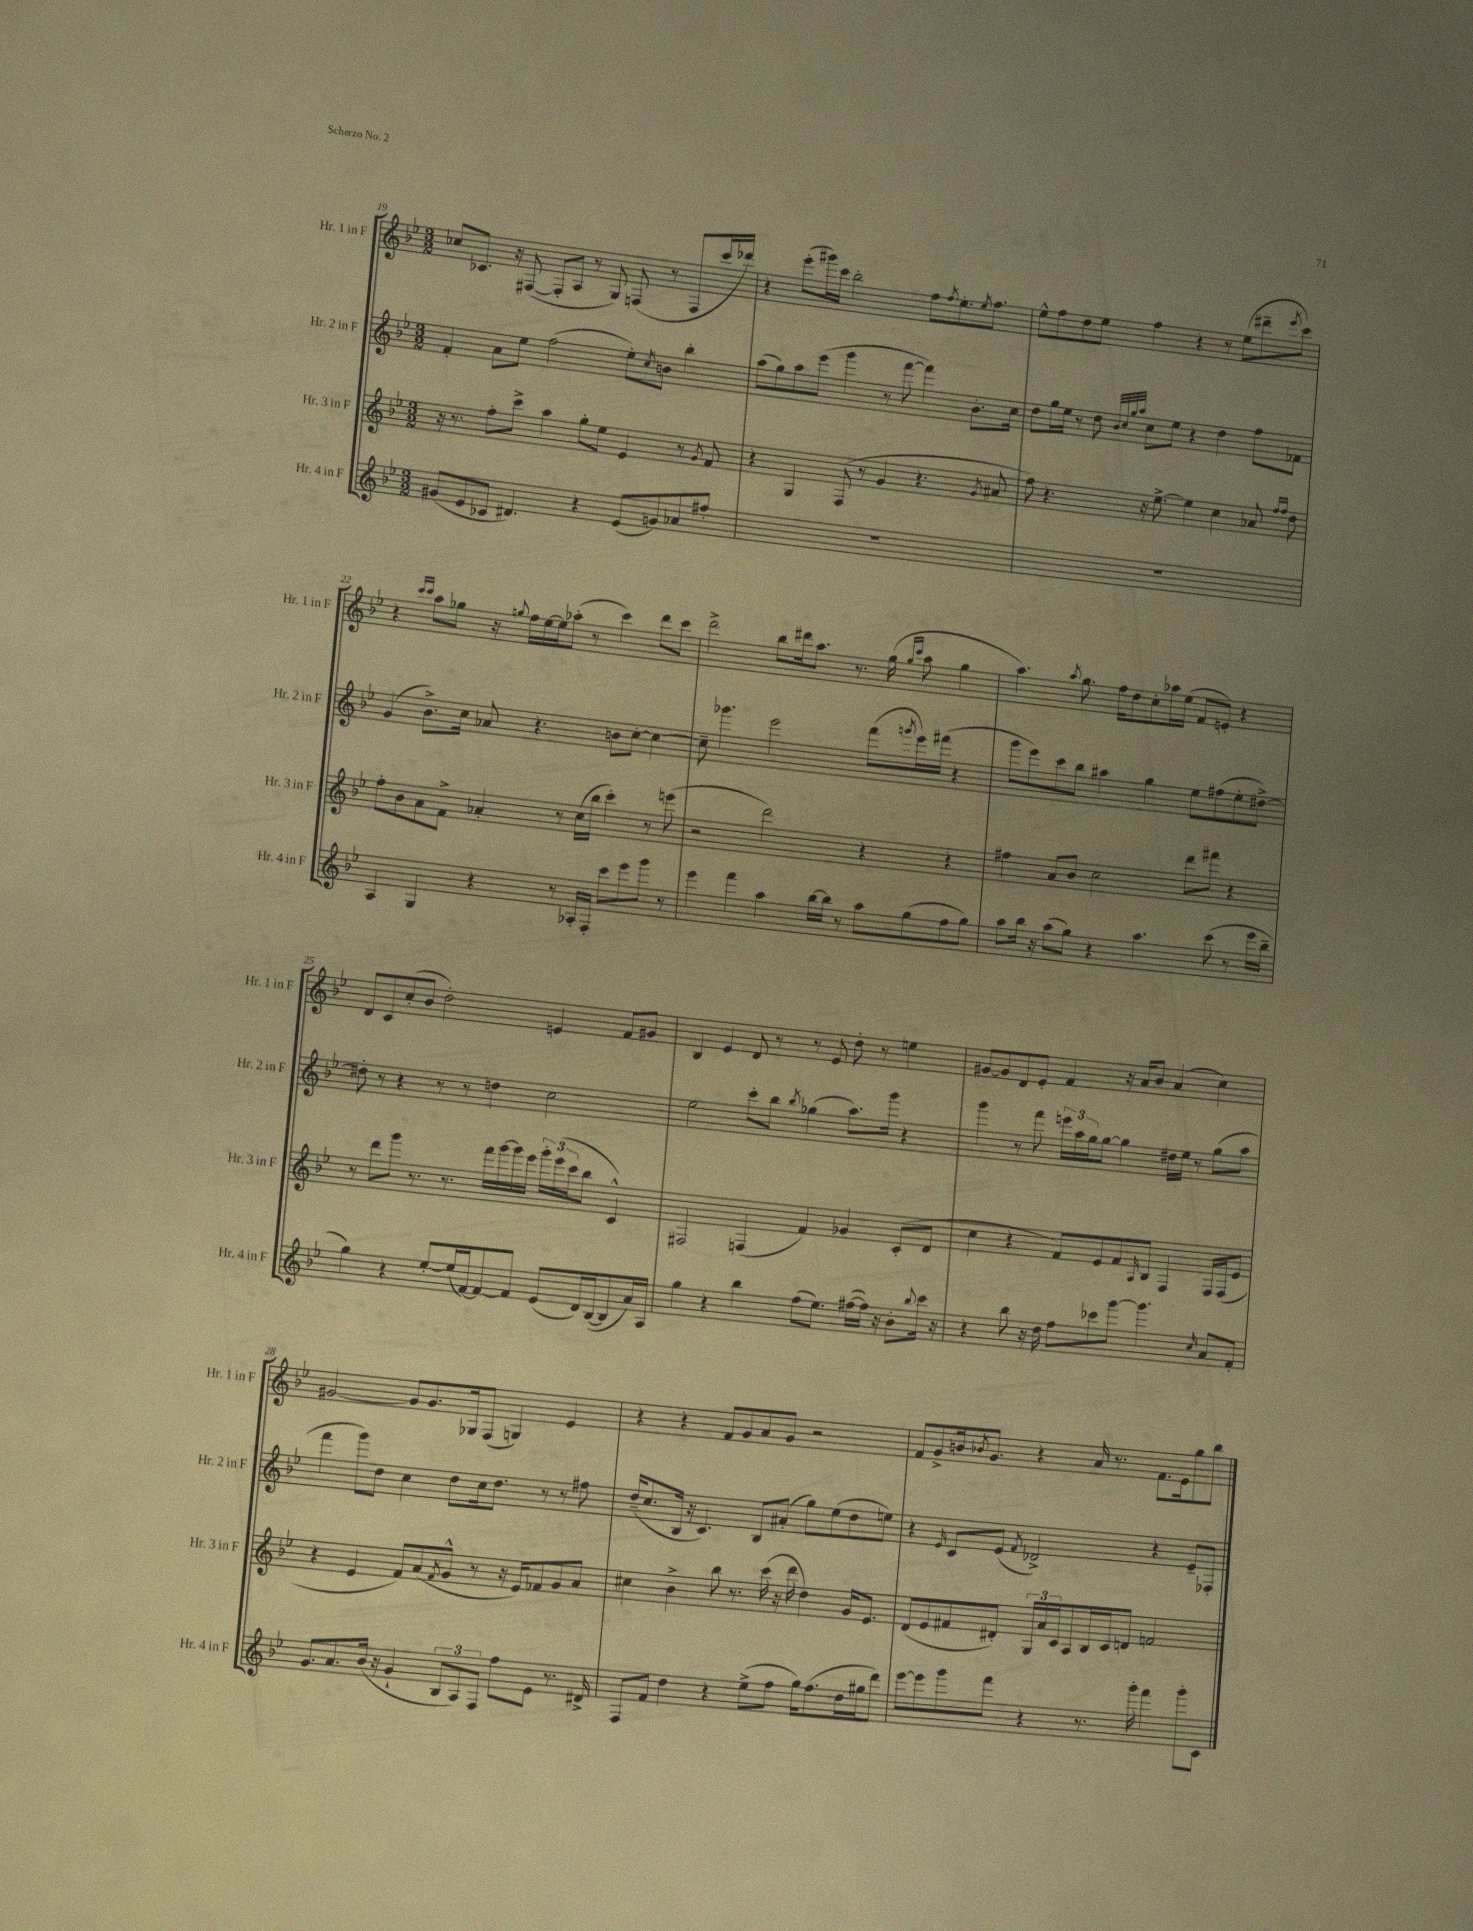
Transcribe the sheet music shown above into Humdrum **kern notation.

**kern	**kern	**kern	**kern
*staff4	*staff3	*staff2	*staff1
*clefG2	*clefG2	*clefG2	*clefG2
*k[b-e-]	*k[b-e-]	*k[b-e-]	*k[b-e-]
*M3/2	*M3/2	*M3/2	*M3/2
(8g#	16r	4f'	8cc-
.	8.r	.	.
8e-	.	.	8.c-
8c-	8ff'	8a	.
.	.	.	16r
4.d#)	8ccc^	8ee-	([8F#
.	4aa	(2ff	8F#']
.	.	.	8A
4r	8gg'	.	8r
.	8ee-	.	8G)
(8e-	4e-	8ee-')	(8F
.	.	8qcc	.
8g)	.	8b	8r
8a-	8r	4bb-'	8F
.	8qg	.	.
8ff#'	8f	.	16ccc
.	.	.	16ddd-)
=	=	=	=
1.r	4r	(8aa	4r
.	.	8gg)	.
.	4G	8aa	(8eee-'
.	.	(8eee-	16ggg#)
.	.	.	16ccc
.	(8F	4ggg	2bb-'
.	8r	.	.
.	4g	8r	.
.	.	[8fff	.
.	4.r	4fff])	8ff
.	.	.	8qff
.	.	.	8.ee-'
.	.	8.b-'	.
.	.	.	8qee-
.	.	.	8.ff
.	8qg	.	.
.	8a#	.	.
.	.	16cc	.
=	=	=	=
1.r	8ff)	8dd	8ee-^^
.	4.r	16gg	8ff
.	.	16ee-	.
.	.	8r	8dd
.	.	8dd	8ee-
.	.	32qqb-	.
.	.	32qqcc	.
.	.	32qqgg	.
.	.	32qqaa	.
.	16r	8cc	4ff
.	[8.ee-^	.	.
.	.	8ee-	.
.	4ee-]	4r	4r
.	4cc	4dd	8r
.	.	.	(8ee-
.	8a-	8ff	8ddd#~
.	16qqff	.	.
.	16qqff	.	8qeee-
.	8dd	8f-	8ccc)
=	=	=	=
4A	8ff'	(4g	4r
.	8b-	.	.
.	.	.	16qqccc
.	.	.	16qqccc
4G	8a	8.b-^)	8aa
.	8f^	.	8gg-
.	.	16cc	.
4r	4a-'	8a-	16r
.	.	.	8qqgg
.	.	.	16ff
.	.	4.r	[16ee-
.	.	.	16ee-]
8r	8r	.	(8aa-'
16A-'	(16cc	.	8r
16F'	16bb-	.	.
8ccc	4ccc')	8b	4ccc)
8eee-	.	[8cc'	.
8ggg	8r	4cc_	8ddd
8r	(8eee	.	8ccc
=	=	=	=
4eee-	2r	8cc~]	2ddd^
.	.	4.ggg-	.
4fff	.	.	.
4aa	2ddd)	2eee-	8bb-
.	.	.	16ddd#
.	.	.	8.aa
[16bb-	.	.	.
16bb-]	.	.	.
8r	.	.	8.r
8aa	4r	(8fff	.
.	.	.	(16gg
.	.	.	16qqgg
.	.	8qggg	16qqccc
(8gg	.	16eee-)	8aa
.	.	(16fff#	.
8ff	4r	4r	4gg
8gg)	.	.	.
=	=	=	=
8aa	4ff#	8ggg	4.aa)
16bb-	.	8eee-)	.
16r	.	.	.
(8aa	8a	8ccc	.
.	.	.	8qaa
8gg)	8b-	8bb-	8.gg
4r	2cc	4aa#	.
.	.	.	16ff
.	.	.	8dd
4.aa	.	4gg	8cc'
.	.	.	16aa-
.	.	.	(16ee-
.	8ddd	8ee-	8f
(8ccc	8fff#	(8ff#	8e')
8r	4r	8ee-'	4r
16eee-	.	[8dd#^)	.
16bb-~	.	.	.
=	=	=	=
4gg)	8r	8dd#']	8d
.	8ddd	8r	8c
4r	8ggg	4r	(8cc'
.	8.r	.	8b-
[8ee-'	.	8r	2dd')
.	8.r	.	.
(16ee-]	.	8r	.
[16f)	.	.	.
8f_	16fff	4dd	.
.	[16ggg	.	.
8f]	16ggg]	.	.
.	16eee-	.	.
(8e-	24ggg'	2cc	4e
.	(24eee-	.	.
.	24ccc	.	.
16d)	8bb-	.	.
([16B-	.	.	.
8B-]	4c^^)	.	8f
16a)	.	.	8g#
16A	.	.	.
=	=	=	=
4gg	2F#	2ee-	4B-
4r	.	.	4e-
4bb-	(4F	8ccc'	8d
.	.	8bb-	8r
.	.	8qbb-	.
(8ff	4f)	(4gg-	8r
8.ee-)	.	.	8e-
.	4g-	8.aa)	8dd'
([16ff#	.	.	.
16ff#])	.	.	8r
16r	.	16ggg	.
8b-'	(8c'	4r	4ee
8qqbb-	.	.	.
16ccc	8d	.	.
16r	.	.	.
=	=	=	=
4r	4cc	4ggg	[8g#
.	.	.	8g#]
8bb-	4r	8r	8d
16r	.	8fff	8e-'
16dd	.	.	.
8ff	8f)	24eee	4f
.	.	24aa	.
.	.	24gg	.
8ccc-	8e-	[8gg	.
[8ggg	8f	4gg]	16r
.	.	.	16a
.	16qqA	.	.
4.ggg]	8B-	.	8b-
.	4F	16dd#	(4a
.	.	16ee-	.
.	.	8r	.
16qqcc	.	.	.
8a	16F	(8gg	4cc)
.	(16F	.	.
8f'	8e-	8aa	.
=	=	=	=
8.g	4r	4fff	[2g#
8.a	.	.	.
.	4e-	8ggg)	.
(16b-	.	8dd	.
16r	.	.	.
4g`	8f)	4cc	8g#]
.	(8a	.	8.g#
.	8qf	.	.
12B-	8g^^	8dd	.
.	.	.	16G-
12A)	.	.	.
.	8r	16cc	(8F
12F	.	.	.
.	.	8.dd	.
8ff	16r	.	4G)
.	16e-)	.	.
8e-	8f-	8r	.
8.r	8g	8r	4e-
.	8a	8ff#	.
16d#^	.	.	.
=	=	=	=
8F	4cc#	(16dd~	4r
.	.	8.cc	.
8f	.	.	.
4dd	4b-^	16B-	4r
.	.	16r	.
.	.	4.c)	.
4r	8bb-	.	8f
.	8.r	.	8g
(8ee-^	.	8B-	8a
.	(16ccc	.	.
8ff	16r	(8a#'	8g
.	16ddd	.	.
16gg)	4dd)	8gg)	2r
(8.ff	.	.	.
.	.	(8ee-	.
16dd	16g	8dd	.
16gg#	8.e-	.	.
8ddd)	.	8ee)	.
=	=	=	=
[8eee-	(8d	4r	8f
8eee-]	8e-	.	8g^
.	.	16qqe-	.
8ggg	8f#	8c	16b
.	.	.	8qb-
.	.	.	8.g
8fff	8d#')	(8e-	.
.	.	8qf	.
4r	24G	2d-^)	4r
.	24a	.	.
.	24c	.	.
.	8A	.	.
8.r	16B-	.	16a
.	16c	.	8.r
.	8d	.	.
16ggg'	.	.	.
4fff	2f	4r	8.f
.	.	.	16e-
8ggg'	.	8e-~	8gg
8c	.	8F-'	8bb-
==	==	==	==
*-	*-	*-	*-
